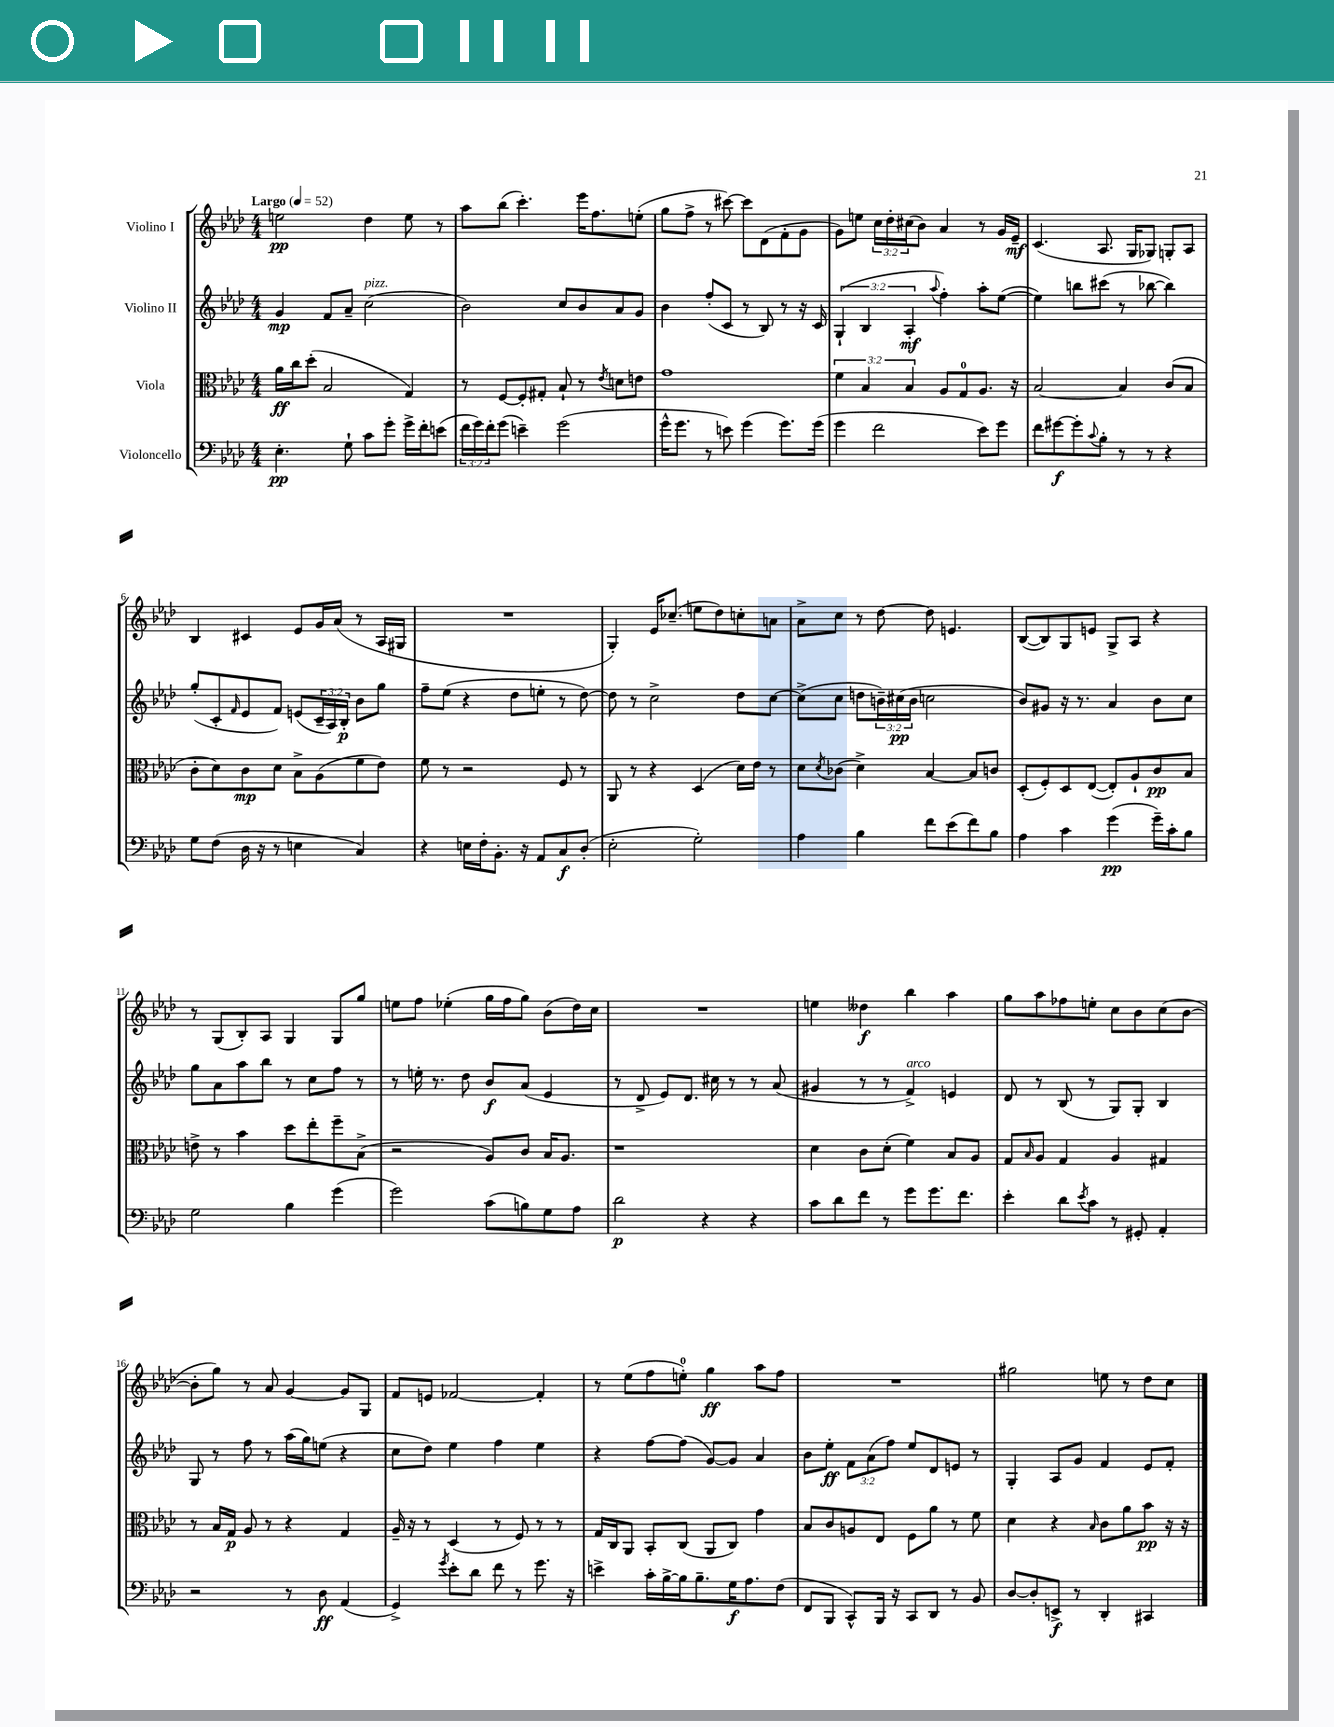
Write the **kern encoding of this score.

**kern	**dynam	**kern	**dynam	**kern	**dynam	**kern	**dynam
*part4	*part4	*part3	*part3	*part2	*part2	*part1	*part1
*staff4	*staff4	*staff3	*staff3	*staff2	*staff2	*staff1	*staff1
*I"Violoncello	*	*I"Viola	*	*I"Violino II	*	*I"Violino I	*
*clefF4	*	*clefC3	*	*clefG2	*	*clefG2	*
*k[b-e-a-d-]	*	*k[b-e-a-d-]	*	*k[b-e-a-d-]	*	*k[b-e-a-d-]	*
*M4/4	*	*M4/4	*	*M4/4	*	*M4/4	*
*MM52	*	*MM52	*	*MM52	*	*MM52	*
=1	=1	=1	=1	=1	=1	=1	=1
!	!	!	!	!	!	!LO:TX:a:B:t=Largo	!
4.E-'\	pp	16a-\LL	ff	4g/	mp	2een\	pp
.	.	16cc\J	.	.	.	.	.
.	.	(8dd-'\J	.	.	.	.	.
.	.	2B-/	.	8f/L	.	.	.
8G`\	.	.	.	8a-~/J	.	.	.
!	!	!	!	!LO:TX:a:i:t=pizz.	!	!	!
8c\L	.	.	.	(2cc\	.	4dd-\	.
8g'\J	.	.	.	.	.	.	.
16g^\LL	.	4G/)	.	.	.	8ee\	.
16f'\J	.	.	.	.	.	.	.
(8en\J	.	.	.	.	.	8r	.
=2	=2	=2	=2	=2	=2	=2	=2
24f\LL	.	8r	.	2b-\)	.	8aa-\L	.
24g\)	.	.	.	.	.	.	.
24f'\J	.	.	.	.	.	.	.
(8g\J	.	[8F/L	.	.	.	(8bb-\J	.
4en~\)	.	8F'/]	.	.	.	4.ccc'\)	.
.	.	8G#X'/J	.	.	.	.	.
(2g\	.	8B-`/	.	8cc/L	.	.	.
.	.	8r	.	8b-/	.	16eee-\KL	.
.	.	.	.	.	.	8.ff\	.
.	.	8qe-/	.	.	.	.	.
.	.	8dn\L	.	8a-/	.	.	.
.	.	8en\J	.	8g/J	.	(8een'\J	.
=3	=3	=3	=3	=3	=3	=3	=3
16g^^\KL	.	1g	.	4b-\	.	8gg\L	.
8.g\J	.	.	.	.	.	.	.
.	.	.	.	.	.	8ff^\J	.
8r	.	.	.	(8ff'/L	.	8r	.
8en\)	.	.	.	8c/J	.	[8ccc#X\)	.
(4g\	.	.	.	8r	.	8ccc#\L]	.
.	.	.	.	8B-/)	.	(8d-\	.
8.g\L)	.	.	.	8r	.	8f'\	.
.	.	.	.	16r	.	8g\J	.
(16g\Jk	.	.	.	16c/	.	.	.
=4	=4	=4	=4	=4	=4	=4	=4
4g\	.	6f\	.	(6G`/	.	8g\L)	.
.	.	.	.	.	.	8een\J	.
.	.	6B-/	.	6B-/	.	.	.
2f\	.	.	.	.	.	24cc\LL	.
.	.	.	.	.	.	24dd-'\	.
.	.	6B-/	.	6A-'/	mf	(24cc#X\J	.
.	.	.	.	.	.	8b-\J)	.
.	.	.	.	8qqaa-/	.	.	.
.	.	8A-/L	.	4ff'\)	.	4a-/	.
.	.	8G/	.	.	.	.	.
8e-\L)	.	8.A-/J	.	8aa-'\L	.	8r	.
8g\J	.	.	.	([8ee-\J	.	16g/LL	.
.	.	16r	.	.	.	16e-~/JJ	mf
=5	=5	=5	=5	=5	=5	=5	=5
8f\L	.	[2B-/	.	4ee-\])	.	(4.c/	.
[8g#X\	f	.	.	.	.	.	.
8g#'\]	.	.	.	8bbn\L	.	.	.
8qqc/	.	.	.	.	.	.	.
8B-'\J	.	.	.	(8ccc#X\J	.	8.A-/	.
8r	.	4B-/]	.	8r	.	.	.
.	.	.	.	.	.	16G/KL	.
8r	.	.	.	[8bb-X\	.	8G-X/J)	.
4r	.	(8c/L	.	4bb-\])	.	8Gn'/L	.
.	.	8B-/J	.	.	.	8A-/J	.
!!LO:LB:g=z
=6	=6	=6	=6	=6	=6	=6	=6
8G\L	.	8c'\L	.	(8gg'/L	.	4B-/	.
(8F\J	.	8d-\)	.	8c'/	.	.	.
.	.	.	.	16qqf/	.	.	.
16D-\	.	8c\	mp	8e-/	.	4c#X/	.
16r	.	.	.	.	.	.	.
8r	.	8d-\J	.	8f/J)	.	.	.
4En\	.	8B-^\L	.	(8en/L	.	8e-/L	.
.	.	(8A-\	.	24c~/L	.	16g/L	.
.	.	.	.	24A-/)	.	.	.
.	.	.	.	.	.	(16a-/JJ	.
.	.	.	.	24B-'/JJ	p	.	.
4C/)	.	8f\	.	8b-\L	.	8r	.
.	.	8e-\J)	.	8gg\J	.	16A-/LL	.
.	.	.	.	.	.	16G#X/JJ	.
=7	=7	=7	=7	=7	=7	=7	=7
4r	.	8f\	.	8ff~\L	.	1r	.
.	.	8r	.	(8ee-\J	.	.	.
16En\LL	.	2r	.	4r	.	.	.
16F'\J	.	.	.	.	.	.	.
8.BB-'\J	.	.	.	.	.	.	.
.	.	.	.	8dd-\L	.	.	.
16r	.	.	.	.	.	.	.
8AA-/L	.	.	.	8een'\J	.	.	.
8C/	f	8F/	.	8r	.	.	.
(8D-'/J	.	8r	.	[8dd-\)	.	.	.
=8	=8	=8	=8	=8	=8	=8	=8
2E-'\	.	8AA-/	.	8dd-\]	.	4G'/)	.
.	.	8r	.	8r	.	.	.
.	.	4r	.	2cc^\	.	16e-/KL	.
.	.	.	.	.	.	(8.cc-X~/J	.
2G'\)	.	(4D-/	.	.	.	8een\L	.
.	.	.	.	.	.	8dd-\)	.
.	.	16d-\LL)	.	8dd-\L	.	8ccn'\	.
.	.	16e-\JJ	.	.	.	.	.
.	.	8r	.	[8cc\J	.	8an\J	.
=9	=9	=9	=9	=9	=9	=9	=9
4A-\	.	8d-\L	.	(8cc^\L]	.	8a-^\L	.
.	.	8qd-/	.	.	.	.	.
.	.	(8c-X\J	.	8cc\J	.	8cc\J	.
4B-\	.	4d-^\)	.	8ddn\L	.	8r	.
.	.	.	.	24bn~\L)	.	[8dd-\	.
.	.	.	.	(24cc#X\	pp	.	.
.	.	.	.	24b\JJ	.	.	.
8f\L	.	[4B-/	.	2ccn\	.	8dd-\]	.
(8e-\	.	.	.	.	.	4.en/	.
8f\)	.	8B-/L]	.	.	.	.	.
8B-\J	.	8cn/J	.	.	.	.	.
=10	=10	=10	=10	=10	=10	=10	=10
4A-\	.	(8D-'/L	.	8b-/L)	.	([8B-/L	.
.	.	8F'/)	.	8g#X/J	.	8B-/])	.
4c\	.	8D-/	.	16r	.	8G/	.
.	.	.	.	8.r	.	.	.
.	.	([8E-/J	.	.	.	8en/J	.
(4g\	pp	8E-'/L])	.	4a-/	.	8G^/L	.
.	.	8A-`/	.	.	.	8A-/J	.
16g~\LL)	.	8c/	pp	8b-\L	.	4r	.
16c'\J	.	.	.	.	.	.	.
8B-\J	.	8B-/J	.	8cc\J	.	.	.
!!LO:LB:g=z
=11	=11	=11	=11	=11	=11	=11	=11
2G\	.	8en^\	.	8gg\L	.	8r	.
.	.	8r	.	8a-\	.	(8G/L	.
.	.	4b-\	.	8aa-\	.	8B-'/)	.
.	.	.	.	8bb-\J	.	8A-/J	.
4B-\	.	8dd-\L	.	8r	.	4G/	.
.	.	8ee-'\	.	8cc\L	.	.	.
(4g\	.	8ff~\	.	8ff\J	.	8G/L	.
.	.	(8B-^\J	.	8r	.	8gg/J	.
=12	=12	=12	=12	=12	=12	=12	=12
2g\)	.	2r	.	8r	.	8een\L	.
.	.	.	.	16een'\	.	8ff\J	.
.	.	.	.	8.r	.	.	.
.	.	.	.	.	.	(4ee-X'\	.
.	.	.	.	8dd-\	.	.	.
(8c\L	.	8A-/L)	.	8b-/L	f	16gg\LL	.
.	.	.	.	.	.	16ff\J	.
8Bn\)	.	8c/J	.	(8a-/J	.	8gg\J)	.
8G\	.	16B-/KL	.	4e-/	.	(8b-\L	.
.	.	8.A-/J	.	.	.	.	.
8A-\J	.	.	.	.	.	16dd-\L)	.
.	.	.	.	.	.	16cc\JJ	.
=13	=13	=13	=13	=13	=13	=13	=13
2d-\	p	1r	.	8r	.	1r	.
.	.	.	.	8d-^/	.	.	.
.	.	.	.	8e-/L)	.	.	.
.	.	.	.	8.d-/J	.	.	.
4r	.	.	.	.	.	.	.
.	.	.	.	16cc#X\	.	.	.
.	.	.	.	8r	.	.	.
4r	.	.	.	8r	.	.	.
.	.	.	.	(8a-/	.	.	.
=14	=14	=14	=14	=14	=14	=14	=14
8c\L	.	4d-\	.	4g#X/	.	4een\	.
8d-\	.	.	.	.	.	.	.
8f\J	.	8c\L	.	8r	.	4dd--X\	f
8r	.	(8d-'\J	.	8r	.	.	.
!	!	!	!	!LO:TX:a:i:t=arco	!	!	!
8g\L	.	4f\)	.	4f^/)	.	4bb-\	.
8.g\	.	.	.	.	.	.	.
.	.	8B-/L	.	4en/	.	4aa-\	.
8.f\J	.	.	.	.	.	.	.
.	.	8A-/J	.	.	.	.	.
=15	=15	=15	=15	=15	=15	=15	=15
4e-'\	.	8G/L	.	8d-/	.	8gg\L	.
.	.	16qqB-/	.	.	.	.	.
.	.	8A-/J	.	8r	.	8aa-\	.
8d-\L	.	4G/	.	(8B-/	.	8ff-X\	.
8qe-/	.	.	.	.	.	.	.
8c\J	.	.	.	8r	.	8een'\J	.
8r	.	4A-/	.	8G/L)	.	8cc\L	.
8GG#X'/	.	.	.	8G'/J	.	8b-\	.
4AA-'/	.	4G#X/	.	4B-/	.	(8cc\	.
.	.	.	.	.	.	[8b-\J	.
!!LO:LB:g=z
=16	=16	=16	=16	=16	=16	=16	=16
2r	.	8r	.	8G/	.	8b-'\L]	.
.	.	16B-/LL	.	8r	.	8gg\J)	.
.	.	16G/JJ	p	.	.	.	.
.	.	8A-/	.	8ff\	.	8r	.
.	.	8r	.	8r	.	8a-/	.
8r	.	4r	.	(16aa-\LL	.	[4g/	.
.	.	.	.	16gg\J)	.	.	.
8D-\	ff	.	.	(8een\J	.	.	.
(4AA-/	.	4G/	.	4r	.	8g/L]	.
.	.	.	.	.	.	8G/J	.
=17	=17	=17	=17	=17	=17	=17	=17
4GG^/)	.	16A-~/	.	8cc\L	.	8f/L	.
.	.	16r	.	.	.	.	.
.	.	8r	.	8dd-\J)	.	8en/J	.
8qg/	.	.	.	.	.	.	.
8e-'\L	.	(4D-/	.	4ee-\	.	[2f-X/	.
8d-\J	.	.	.	.	.	.	.
8f\	.	8r	.	4ff\	.	.	.
8r	.	8F/)	.	.	.	.	.
8.g\	.	8r	.	4ee-\	.	4f-'/]	.
.	.	8r	.	.	.	.	.
16r	.	.	.	.	.	.	.
=18	=18	=18	=18	=18	=18	=18	=18
4en^\	.	16G/LL	.	4r	.	8r	.
.	.	16C/J	.	.	.	.	.
.	.	8AA-/J	.	.	.	(8ee-\L	.
16c'\LL	.	8BB-'/L	.	[8ff\L	.	8ff\	.
[16B-^\	.	.	.	.	.	.	.
16B-\J]	.	(8C/J	.	(8ff\J]	.	8een'\J)	.
8.B-~\	.	.	.	.	.	.	.
.	.	8AA-/L	.	[8g/L)	.	4gg\	ff
16G\K	f	8C/J)	.	8g/J]	.	.	.
8.A-\	.	.	.	.	.	.	.
.	.	4g\	.	4a-/	.	8aa-\L	.
(8F\J	.	.	.	.	.	8ff\J	.
=19	=19	=19	=19	=19	=19	=19	=19
8FF/L	.	8B-/L	.	8b-\L	.	1r	.
8BBB-/J	.	8c/	.	8ee-'\J	ff	.	.
8CC^^/L)	.	8An/	.	12f\L	.	.	.
.	.	.	.	(12a-\	.	.	.
16BBB-/Jk	.	8E-/J	.	.	.	.	.
.	.	.	.	12ff\J)	.	.	.
16r	.	.	.	.	.	.	.
8CC/L	.	8F\L	.	8ee-/L	.	.	.
8DD-/J	.	8a-\J	.	8d-/	.	.	.
8r	.	8r	.	8en/J	.	.	.
8BB-/	.	8f\	.	8r	.	.	.
=20	=20	=20	=20	=20	=20	=20	=20
[8D-/L	.	4d-\	.	4G'/	.	2gg#X\	.
8D-'/]	.	.	.	.	.	.	.
8EEn^/J	f	4r	.	8A-/L	.	.	.
8r	.	.	.	8g/J	.	.	.
.	.	16qqB-/	.	.	.	.	.
4DD-'/	.	8c\L	.	4f/	.	8een\	.
.	.	8a-\	.	.	.	8r	.
4CC#X/	.	8b-\J	pp	8e-/L	.	8dd-\L	.
.	.	16r	.	8f'/J	.	8cc\J	.
.	.	16r	.	.	.	.	.
==	==	==	==	==	==	==	==
*-	*-	*-	*-	*-	*-	*-	*-
